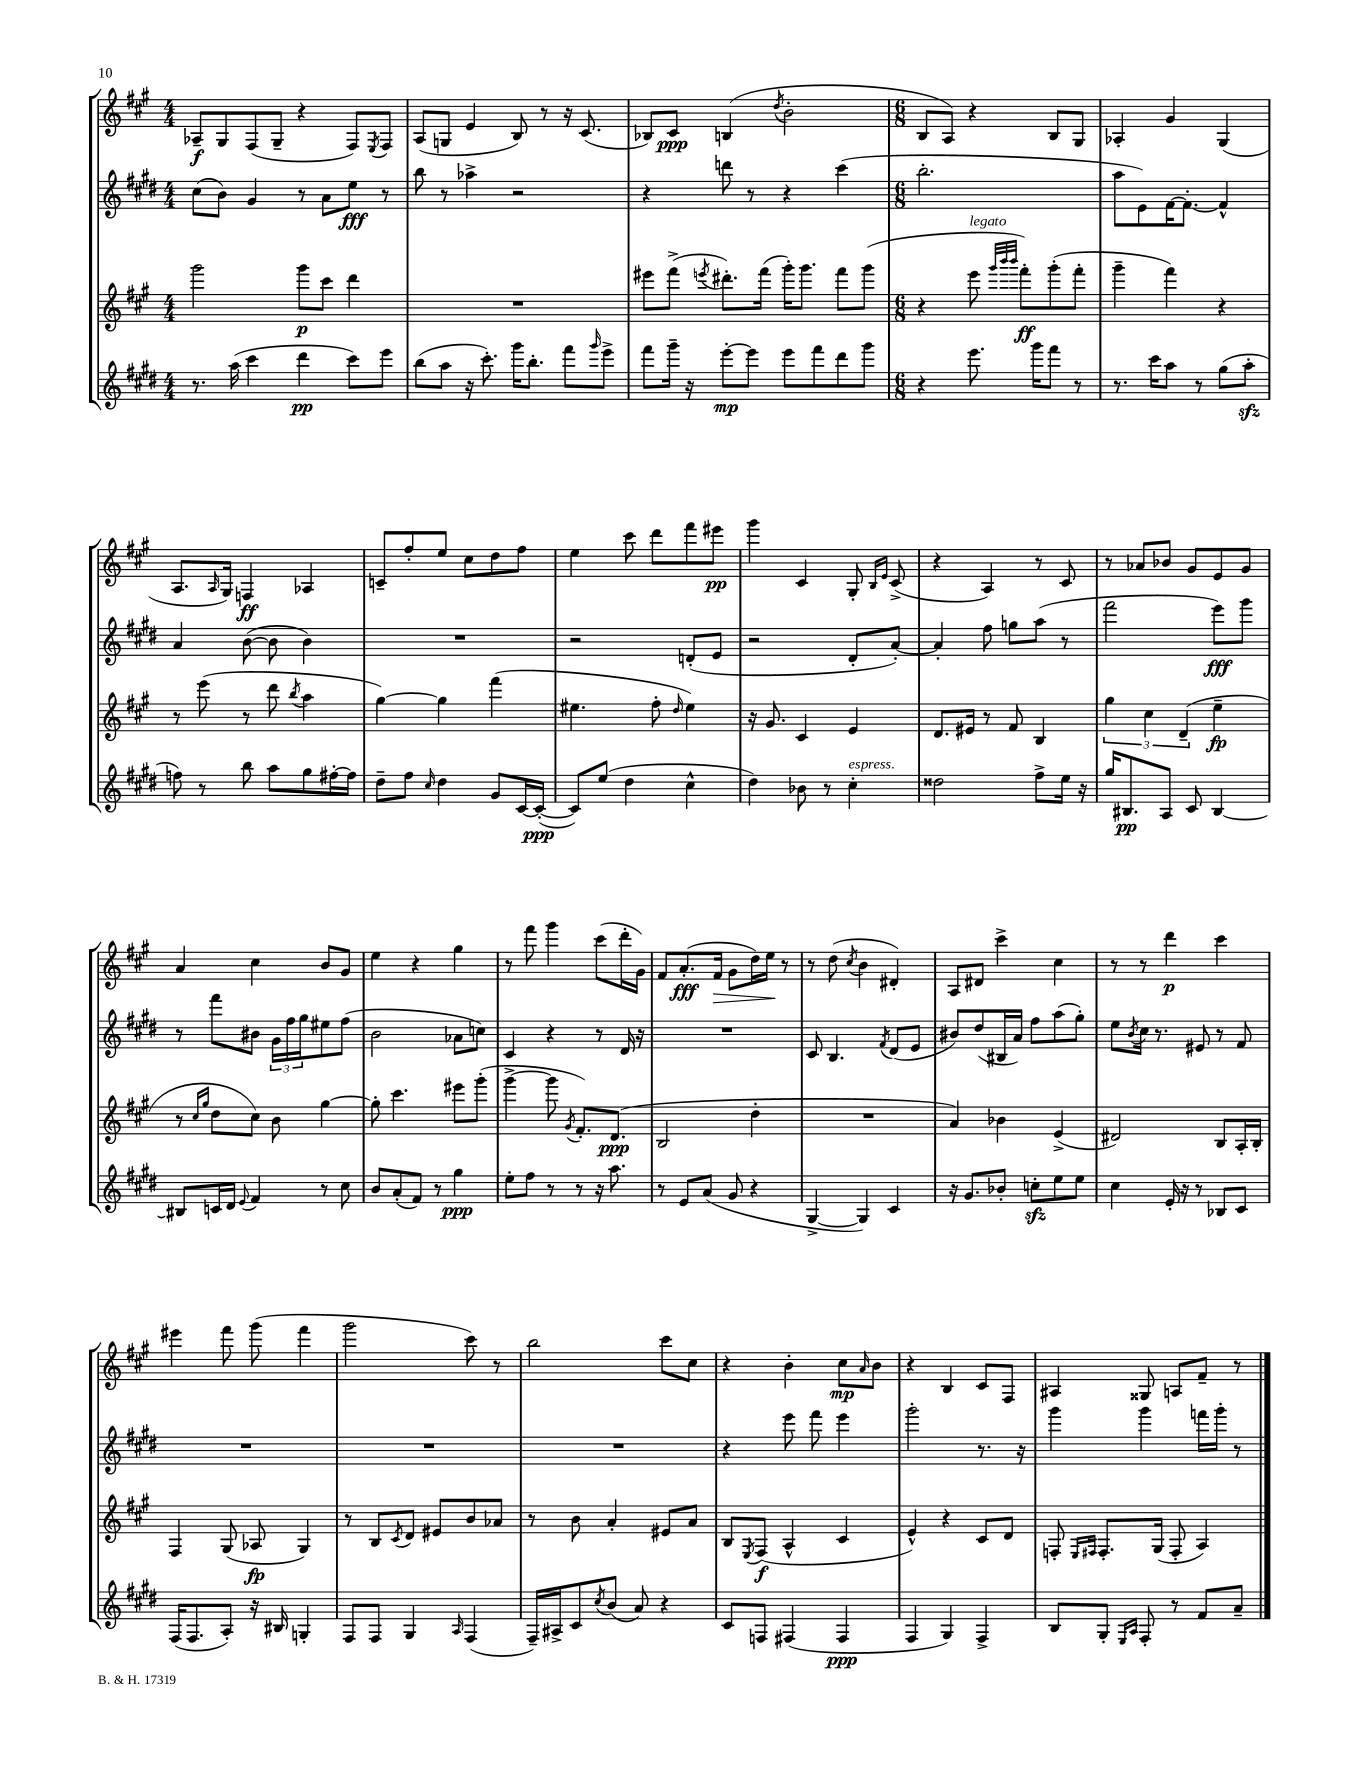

**kern	**kern	**kern	**kern
*staff4	*staff3	*staff2	*staff1
*clefG2	*clefG2	*clefG2	*clefG2
*k[f#c#g#d#]	*k[f#c#g#]	*k[f#c#g#d#]	*k[f#c#g#]
*M4/4	*M4/4	*M4/4	*M4/4
8.r	2ggg#	(8cc#	8A-~
.	.	8b)	8G#
(16aa	.	.	.
4ccc#	.	4g#	(8F#
.	.	.	8G#~
4ddd#	8ggg#	8r	4r
.	8ccc#	8a	.
8ccc#)	4ddd	8ee	8F#)
.	.	.	8qE
8eee	.	8r	8F#
=	=	=	=
(8bb	1r	8bb	(8A
8aa	.	8r	8G
16r	.	4aa-^	4e
8.ccc#')	.	.	.
16ggg#	.	2r	8B)
8.bb'	.	.	.
.	.	.	8r
8fff#	.	.	16r
.	.	.	(8.c#
16qqggg#	.	.	.
8eee^	.	.	.
=	=	=	=
8fff#	8eee#	4r	8B-)
16ggg#~	(8fff#^	.	8c#
16r	.	.	.
.	8qeee	.	.
[8eee'	8.ddd#')	8ddd	(4B
8eee]	.	8r	.
.	(16fff#	.	.
.	.	.	8qdd
8eee	16ggg#')	4r	2b'
.	8.ggg#	.	.
8fff#	.	.	.
8ddd#	8fff#	(4ccc#	.
8ggg#	(8ggg#	.	.
=	=	=	=
*M6/8	*M6/8	*M6/8	*M6/8
4r	4r	2.bb'	8B
.	.	.	8A)
8.eee	8eee	.	4r
.	32qqggg#	.	.
.	32qqbbb	.	.
.	32qqbbb	.	.
.	8fff#')	.	.
16ggg#	.	.	.
8fff#	(8ggg#'	.	8B
8r	8fff#'	.	8G#
=	=	=	=
8.r	4ggg#~	8aa	4A-'
.	.	8e)	.
16ccc#	.	.	.
8aa	4fff#)	[16f#	4g#
.	.	8.f#'_	.
8r	.	.	.
(8gg#	4r	4f#^^]	(4G#
8aa'	.	.	.
=	=	=	=
8ff)	8r	4a	8.A
8r	(8eee	.	.
.	.	.	16qqA
.	.	.	16G#)
8bb	8r	([8b	4F
8aa	8ddd	8b]	.
.	8qbb	.	.
8gg#	4aa	4b)	4A-
[16ff#'	.	.	.
16ff#]	.	.	.
=	=	=	=
8dd#~	[4gg#)	2.r	8c~
8ff#	.	.	8ff#'
16qqcc#	.	.	.
4dd#	4gg#]	.	8ee
.	.	.	8cc#
8g#	(4fff#	.	8dd
[16c#	.	.	8ff#
(16c#'_	.	.	.
=	=	=	=
8c#])	4.ee#	2r	4ee
(8ee	.	.	.
4dd#	.	.	8ccc#
.	8ff#'	.	8ddd
.	16qqdd	.	.
4cc#^^	4ee#)	(8d'	8fff#
.	.	8e	8eee#
=	=	=	=
4dd#)	16r	2r	4ggg#
.	8.g#	.	.
8b-	4c#	.	4c#
8r	.	.	.
4cc#'	4e	8d#'	8G#'
.	.	.	16qqB
.	.	.	16qqe
.	.	[8a')	(8c#^
=	=	=	=
2dd##	8.d	4a']	4r
.	16e#	.	.
.	8r	8ff#	4A)
.	8f#	8gg	.
8ff#^	4B	(8aa	8r
16ee	.	8r	8c#
16r	.	.	.
=	=	=	=
16gg#	6gg#	2fff#	8r
8.B#	.	.	.
.	.	.	8a-
.	6cc#	.	.
8A	.	.	8b-
.	(6d~	.	.
8c#	.	.	8g#
[4B#	4ee~	8eee)	8e
.	.	8ggg#	8g#
=	=	=	=
8B#]	8r	8r	4a
.	16qqcc#	.	.
.	16qqgg#	.	.
16c	8dd	8fff#	.
16d#	.	.	.
8qqe	.	.	.
4f#	8cc#)	8b#	4cc#
.	8b	24g#	.
.	.	24ff#	.
.	.	24gg#	.
8r	[4gg#	8ee#	8b
8cc#	.	(8ff#	8g#
=	=	=	=
8b	8gg#']	2b	4ee
(8a'	4.ccc#	.	.
8f#)	.	.	4r
8r	.	.	.
4gg#	8eee#	8a-	4gg#
.	(8ggg#'	8cc)	.
=	=	=	=
8ee'	[4ggg#^	4c#	8r
8ff#	.	.	8fff#
8r	8ggg#]	4r	4ggg#
.	8qg#	.	.
8r	8.f#')	.	.
16r	.	8r	(8ccc#
8.aa	(8.d	.	.
.	.	16d#	16ddd'
.	.	16r	16g#)
=	=	=	=
8r	2B	2.r	8f#
8e	.	.	(8.a'
(8a	.	.	.
.	.	.	16f#
8g#	.	.	8g#
4r	4dd'	.	16dd)
.	.	.	16ee
.	.	.	8r
=	=	=	=
[4G#^	2.r	8c#	8r
.	.	4.B	(8dd
.	.	.	8qcc#
4G#])	.	.	4b
.	.	8qf#	.
4c#	.	(8d#	4d#')
.	.	8e	.
=	=	=	=
16r	4a)	8b#)	8A
8.g#	.	.	.
.	.	(8dd#	8d#
8b-'	4b-	16B#	4ccc#^
.	.	16a)	.
8cc'	.	8ff#	.
8ee	(4e^	(8aa	4cc#
8ee	.	8gg#')	.
=	=	=	=
4cc#	2d#)	8ee	8r
.	.	8qb	.
.	.	16cc#	8r
.	.	8.r	.
16e'	.	.	4ddd
16r	.	.	.
8r	.	8e#	.
8B-	8B	8r	4ccc#
8c#	16A'	8f#	.
.	16B'	.	.
=	=	=	=
(16F#	4F#	2.r	4eee#
8.F#	.	.	.
8A')	(8G#	.	8fff#
16r	8A-	.	(8ggg#
16B#	.	.	.
4G'	4G#)	.	4fff#
=	=	=	=
8F#	8r	2.r	2ggg#
8F#	8B	.	.
.	8qc#	.	.
4G#	8d	.	.
.	8e#	.	.
16qqA	.	.	.
(4F#	8b	.	8ccc#)
.	8a-	.	8r
=	=	=	=
16F#~)	8r	2.r	2bb
16A#^	.	.	.
8c#	8b	.	.
8qcc#	.	.	.
(8b	4a'	.	.
8a)	.	.	.
4r	8e#	.	8ccc#
.	8a	.	8cc#
=	=	=	=
8c#	8B	4r	4r
.	8qE	.	.
8F	(8F#	.	.
(4F#	4A^^	8eee	4b'
.	.	8fff#	.
4F#	4c#	4eee	8cc#
.	.	.	16qqa
.	.	.	8b
=	=	=	=
4F#	4e^^)	2ggg#'	4r
4G#)	4r	.	4B
4F#^	8c#	8.r	8c#
.	8d	.	8F#
.	.	16r	.
=	=	=	=
8B	8F'	4ggg#	4A#
.	16qqE	.	.
.	16qqF#	.	.
8G#'	8.F#'	.	.
16qqE	.	.	.
16qqA	.	.	.
8F#'	.	4ggg#	8G##
.	(16G#	.	.
8r	8F#'	.	8A
8f#	4A)	16fff	8f#~
.	.	16ggg#'	.
8a~	.	8r	8r
==	==	==	==
*-	*-	*-	*-
